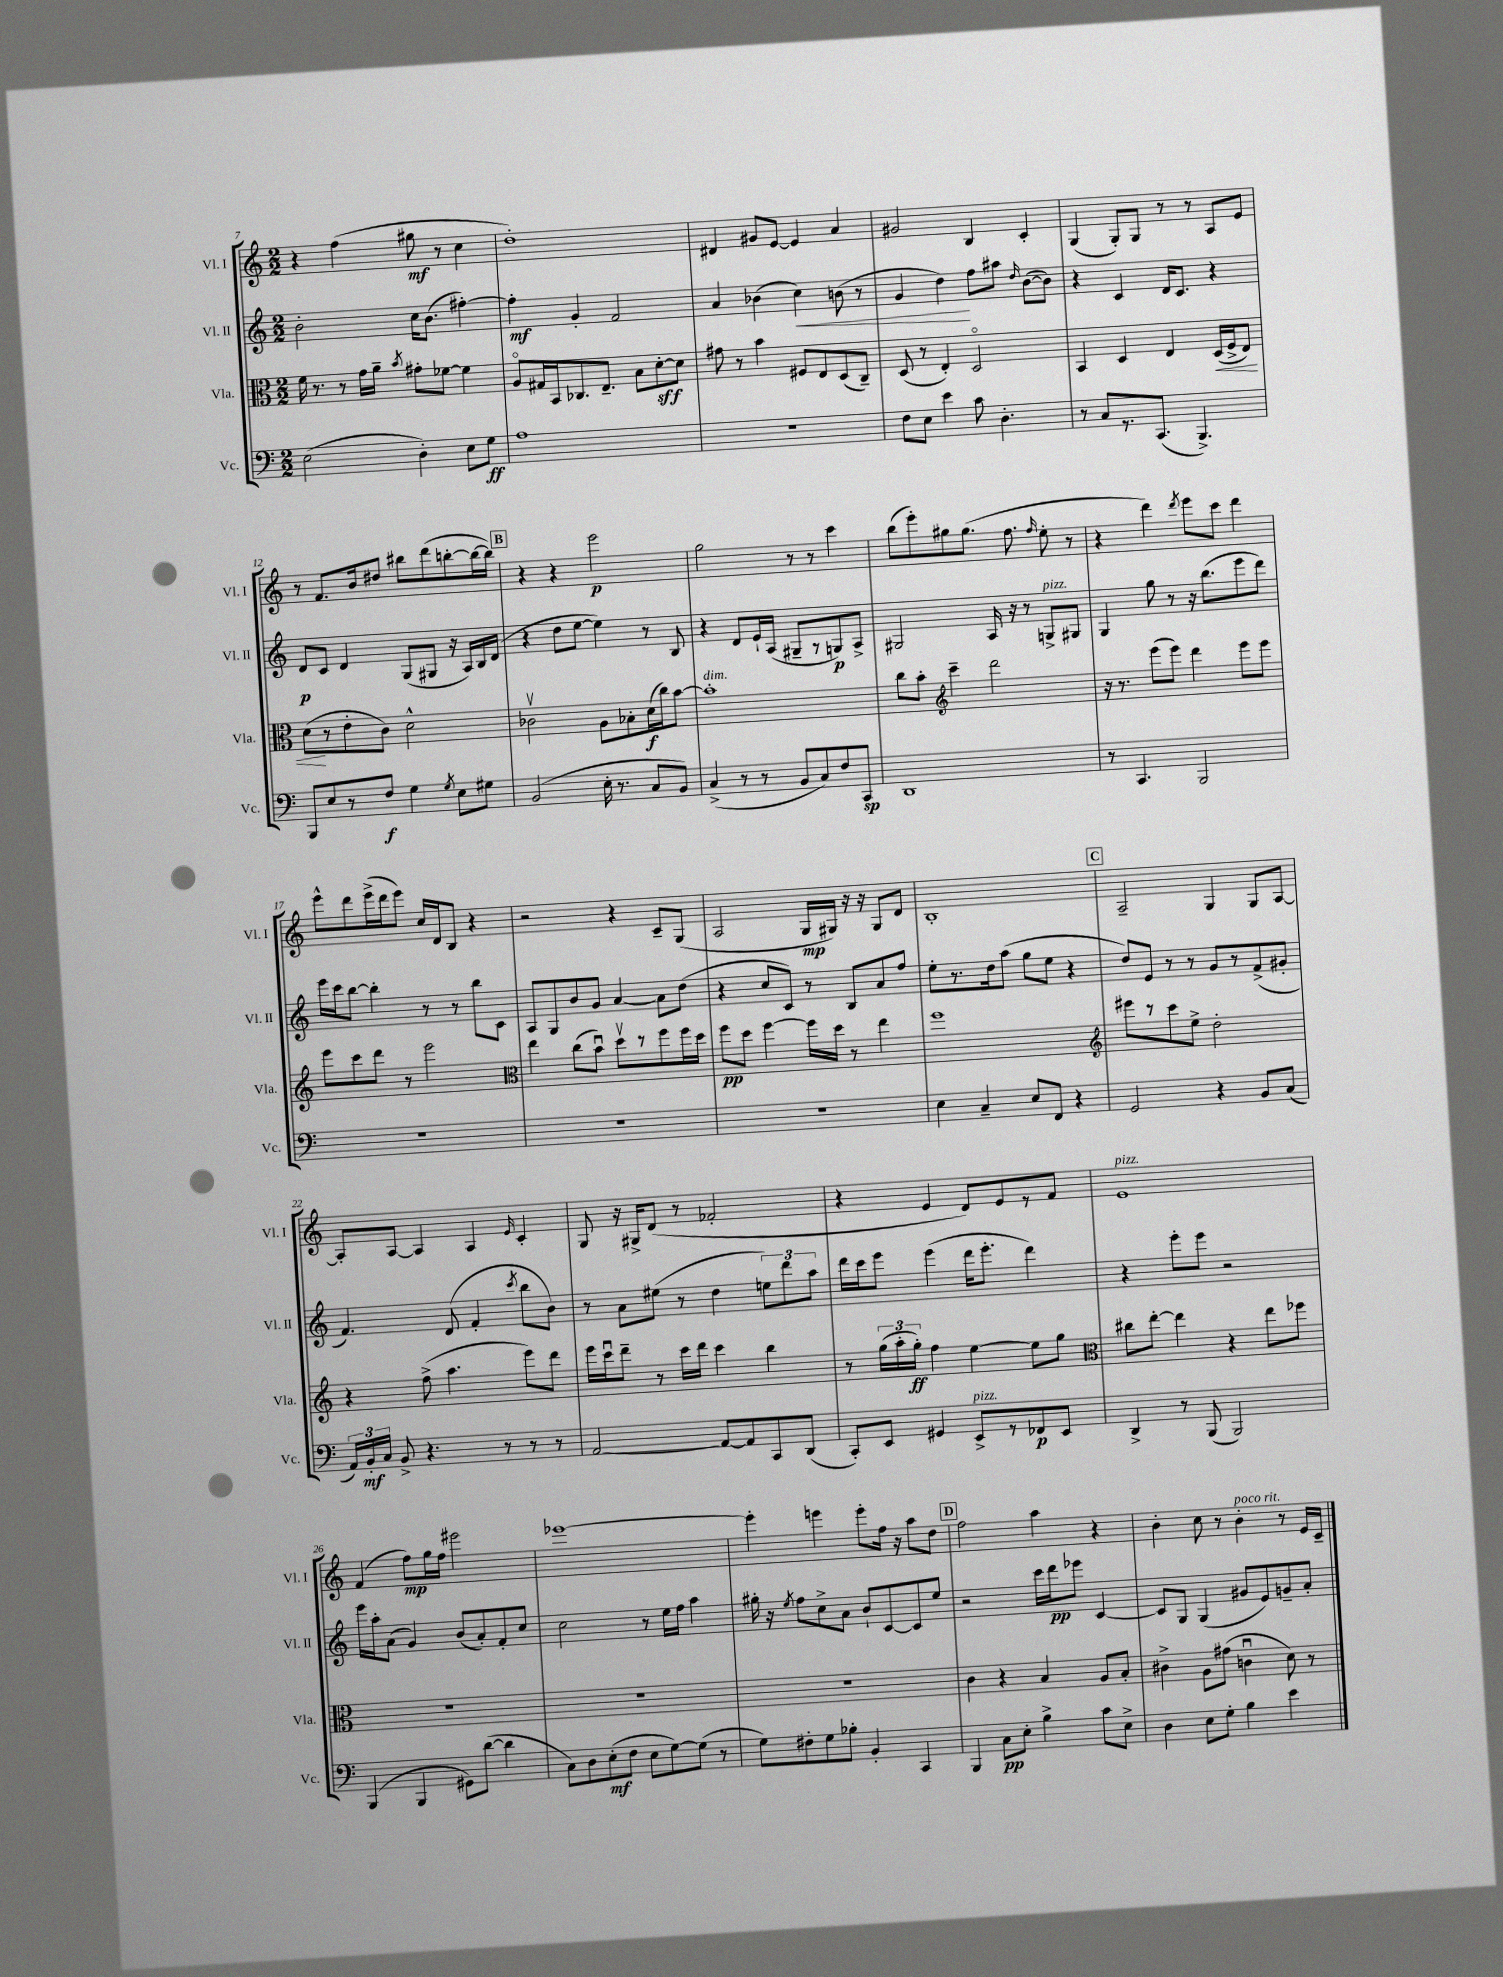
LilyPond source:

<<
\new StaffGroup <<
\new Staff = "s0" \with { instrumentName = "Vl. I" shortInstrumentName = "Vl. I" } {
    \clef treble \key c \major \numericTimeSignature \time 2/2
    \autoBeamOff r4 f''4( gis''8\mf r8 c''4 |
    d''1-.) |
    dis'4 gis'8[ e'8]~ e'4 a'4 |
    gis'2 b4 c'4-. |
    g4( g8[-.) g8] r8 r8 a8[ e'8] |
    r8 f'8.[ b'16 dis''8] bis''8[ d'''8( b''8~-. b''16~ b''16]) |
    \mark \markup { \box "B" } r4 r4 e'''2\p |
    g''2 r8 r8 c'''4 |
    b''8[( e'''8-.) gis''8 gis''8.]( f''8. \grace { f''16 } e''8-. r8 |
    r4 d'''4) \acciaccatura { d'''8 } e'''8[ c'''8] d'''4 |
    e'''8[-^ d'''8 e'''16->( d'''16 e'''8]) c''16[ d'16 b8] r4 |
    r2 r4 c'8[-- g8]( |
    a2 g16[\mp gis16]) r16 r16 gis8[ d'8] |
    b1-. |
    \mark \markup { \box "C" } a2-- g4 g8[ a8]~ |
    a8[-. a8]~ a4 a4 \grace { e'16 } c'4-. |
    g8 r16 gis16[-> d'8]( r8 fes'2-. |
    r4 e'4 d'8[) e'8 r8 f'8] |
    e'1^\markup { \italic "pizz." } |
    f'4( f''8[\mp) g''16 f''16] eis'''2 |
    ees'''1~ |
    ees'''4-. e'''4 e'''8[-. f''16] r16 a''8[ d''8] |
    \mark \markup { \box "D" } f''2 a''4 r4 |
    b'4-. c''8 r8 b'4-.^\markup { \italic "poco rit." } r8 e'16[ c'16]-- \bar "|." |
}
\new Staff = "s1" \with { instrumentName = "Vl. II" shortInstrumentName = "Vl. II" } {
    \clef treble \key c \major \numericTimeSignature \time 2/2
    \autoBeamOff b'2-. c''16[ b'8.]( fis''4~-.) |
    fis''4-.\mf g'4-. f'2 |
    a'4 bes'4( c''4\<) b'8( r8 |
    g'4 d''4\!) f''8[ ais''8] \grace { d''16 } b'8[~( b'8]) |
    r4 c'4 d'16[ c'8.] r4 |
    d'8[\p c'8] d'4 g8[( gis8] r16 a16[) b16 d'16]( |
    \mark \markup { \box "B" } r4 d''8[ e''8]~ e''4) r8 b8 |
    r4 d'8[ e'16-! a16]( gis8[-- r8 g8\p) a8]-> |
    gis2 a16 r16 r8 g8[->^\markup { \italic "pizz." } gis8] |
    g4 g''8 r8 r16 b''8.[( e'''8 d'''8]) |
    e'''16[ c'''16 b''8]~ b''4-. r8 r8 b''8[ c'8] |
    a8[ g8 b'8 g'8] a'4~ a'8[ d''8]( |
    r4 c''8[ c'8]) r8 b8[ a'8 f''8] |
    e''8[-. r8. d''16 a''8]( g''8[ e''8] r4 |
    \mark \markup { \box "C" } d''8[) e'8] r8 r8 g'8[ r8 f'8->( gis'8]-. |
    f'4.) d'8( f'4-. \acciaccatura { c'''8 } b''8[ b'8]) |
    r8 a'8[ eis''8]( r8 d''4 \tuplet 3/2 { e''8[) d'''8 a''8] } |
    d'''16[ c'''16 e'''8] e'''4( d'''16[ e'''8.]-. d'''4) |
    r4 e'''8[-. e'''8] r2 |
    e'''16[ a''16-. a'8]( g'4) b'8[( a'8-.) f'8-. c''8] |
    c''2 r8 e''16[ f''16] a''4 |
    gis''16-. r16 \acciaccatura { e''8 } f''8[ c''8-> a'8] b'8[-! c'8~ c'8 e''8] |
    \mark \markup { \box "D" } r2 c'''16[ d'''16\pp ees'''8] c'4~ |
    c'8[ g8] g4( gis'8[ e'8) g'8-- a'8]-. \bar "|." |
}
\new Staff = "s2" \with { instrumentName = "Vla." shortInstrumentName = "Vla." } {
    \clef alto \key c \major \numericTimeSignature \time 2/2
    \autoBeamOff f'16 r8. r8 g'16[ a'16]-- \acciaccatura { b'8 } gis'8[-. fes'8]~ fes'4 |
    a8[\flageolet gis16 b,16 ces8. e8.]-- b8[ d'8~-.\sff d'8] |
    gis'8 r8 b'4 fis8[ e8 d8( c8]--) |
    d8( r8 e4-.) d2\flageolet |
    b,4 d4 e4 d16[\<( f16-> e8]) |
    d'8[\!( r8 e'8-. c'8]) d'2-^ |
    \mark \markup { \box "B" } ces'2\upbow a8[ bes8-. d'16\f( c''16) b'8]~ |
    b'1-.^\markup { \italic "dim." } |
    c''8[ b'8]-. \clef treble c'''4-- d'''2 |
    r16 r8. e'''8[( e'''8]) d'''4 e'''8[ e'''8] |
    e'''8[ c'''8 d'''8] r8 e'''2 |
    \clef alto e''4 c''8[( b'8]\downbow) d''8[\upbow r8 f''8 f''16 d''16] |
    f''8[\pp d''8] f''4~ f''16[ d''16] r8 e''4 |
    f''1 |
    \mark \markup { \box "C" } \clef treble eis'''8[ r8 c'''8 e''8]-> d''2-. |
    r4 f''8->( a''4. e'''8[) d'''8] |
    e'''16[ c'''16\downbow d'''8]-- r8 c'''16[ d'''16] c'''4 b''4 |
    r8 \tuplet 3/2 { g''16[( a''16-. g''16]-.\ff) } f''4 e''4~ e''8[ g''8] |
    \clef alto cis''8[ e''8]~-. e''4 r4 e''8[ fes''8] |
    R1 |
    R1 |
    R1 |
    \mark \markup { \box "D" } c'4 r4 b4 a8[ b8]-. |
    cis'4-> a8[ gis'8]( c'4\downbow d'8) r8 \bar "|." |
}
\new Staff = "s3" \with { instrumentName = "Vc." shortInstrumentName = "Vc." } {
    \clef bass \key c \major \numericTimeSignature \time 2/2
    \autoBeamOff e2( d4-.) e8[ g8]\ff |
    a1 |
    r1 |
    f8[ e8] e'4 c'8 d4.-. |
    r8 c8[ r8. c,8.]( b,,4.->) |
    b,,8[ e8 r8 f8]\f g4 \acciaccatura { g8 } e8[ gis8] |
    \mark \markup { \box "B" } b,2( e16-. r8. c8[ b,8]) |
    c4->( r8 r8 b,8[ c8) f8 c,8]\sp |
    d,1 |
    r8 c,4. b,,2 |
    R1 |
    R1 |
    R1 |
    e4 c4-- e8[ f,8] r4 |
    \mark \markup { \box "C" } g,2 r4 b,8[ c8]( |
    \tuplet 3/2 { a,16[) b,16-.\mf c16] } b,8-> r4. r8 r8 r8 |
    a,2~ a,8[~ a,8 c,8 d,8]( |
    c,8[-.) e,8] gis,4 e,8[->^\markup { \italic "pizz." } r8 fes,8\p e,8] |
    d,4-> r8 b,,8( b,,2) |
    b,,4( b,,4 gis,8[) d'8]~( d'4 |
    c8[) d8 e8-.\mf( f8] e8[ g8~) g8]( r8 |
    g8[) fis8-. g8 bes8]-. b,4-. c,4 |
    \mark \markup { \box "D" } b,,4 c8[\pp e8]-. b4-> c'8[ e8]-> |
    d4 e8[ g8]-. b4 e'4 \bar "|." |
}
>>
>>
\layout { \context { \Score currentBarNumber = #7 } }
